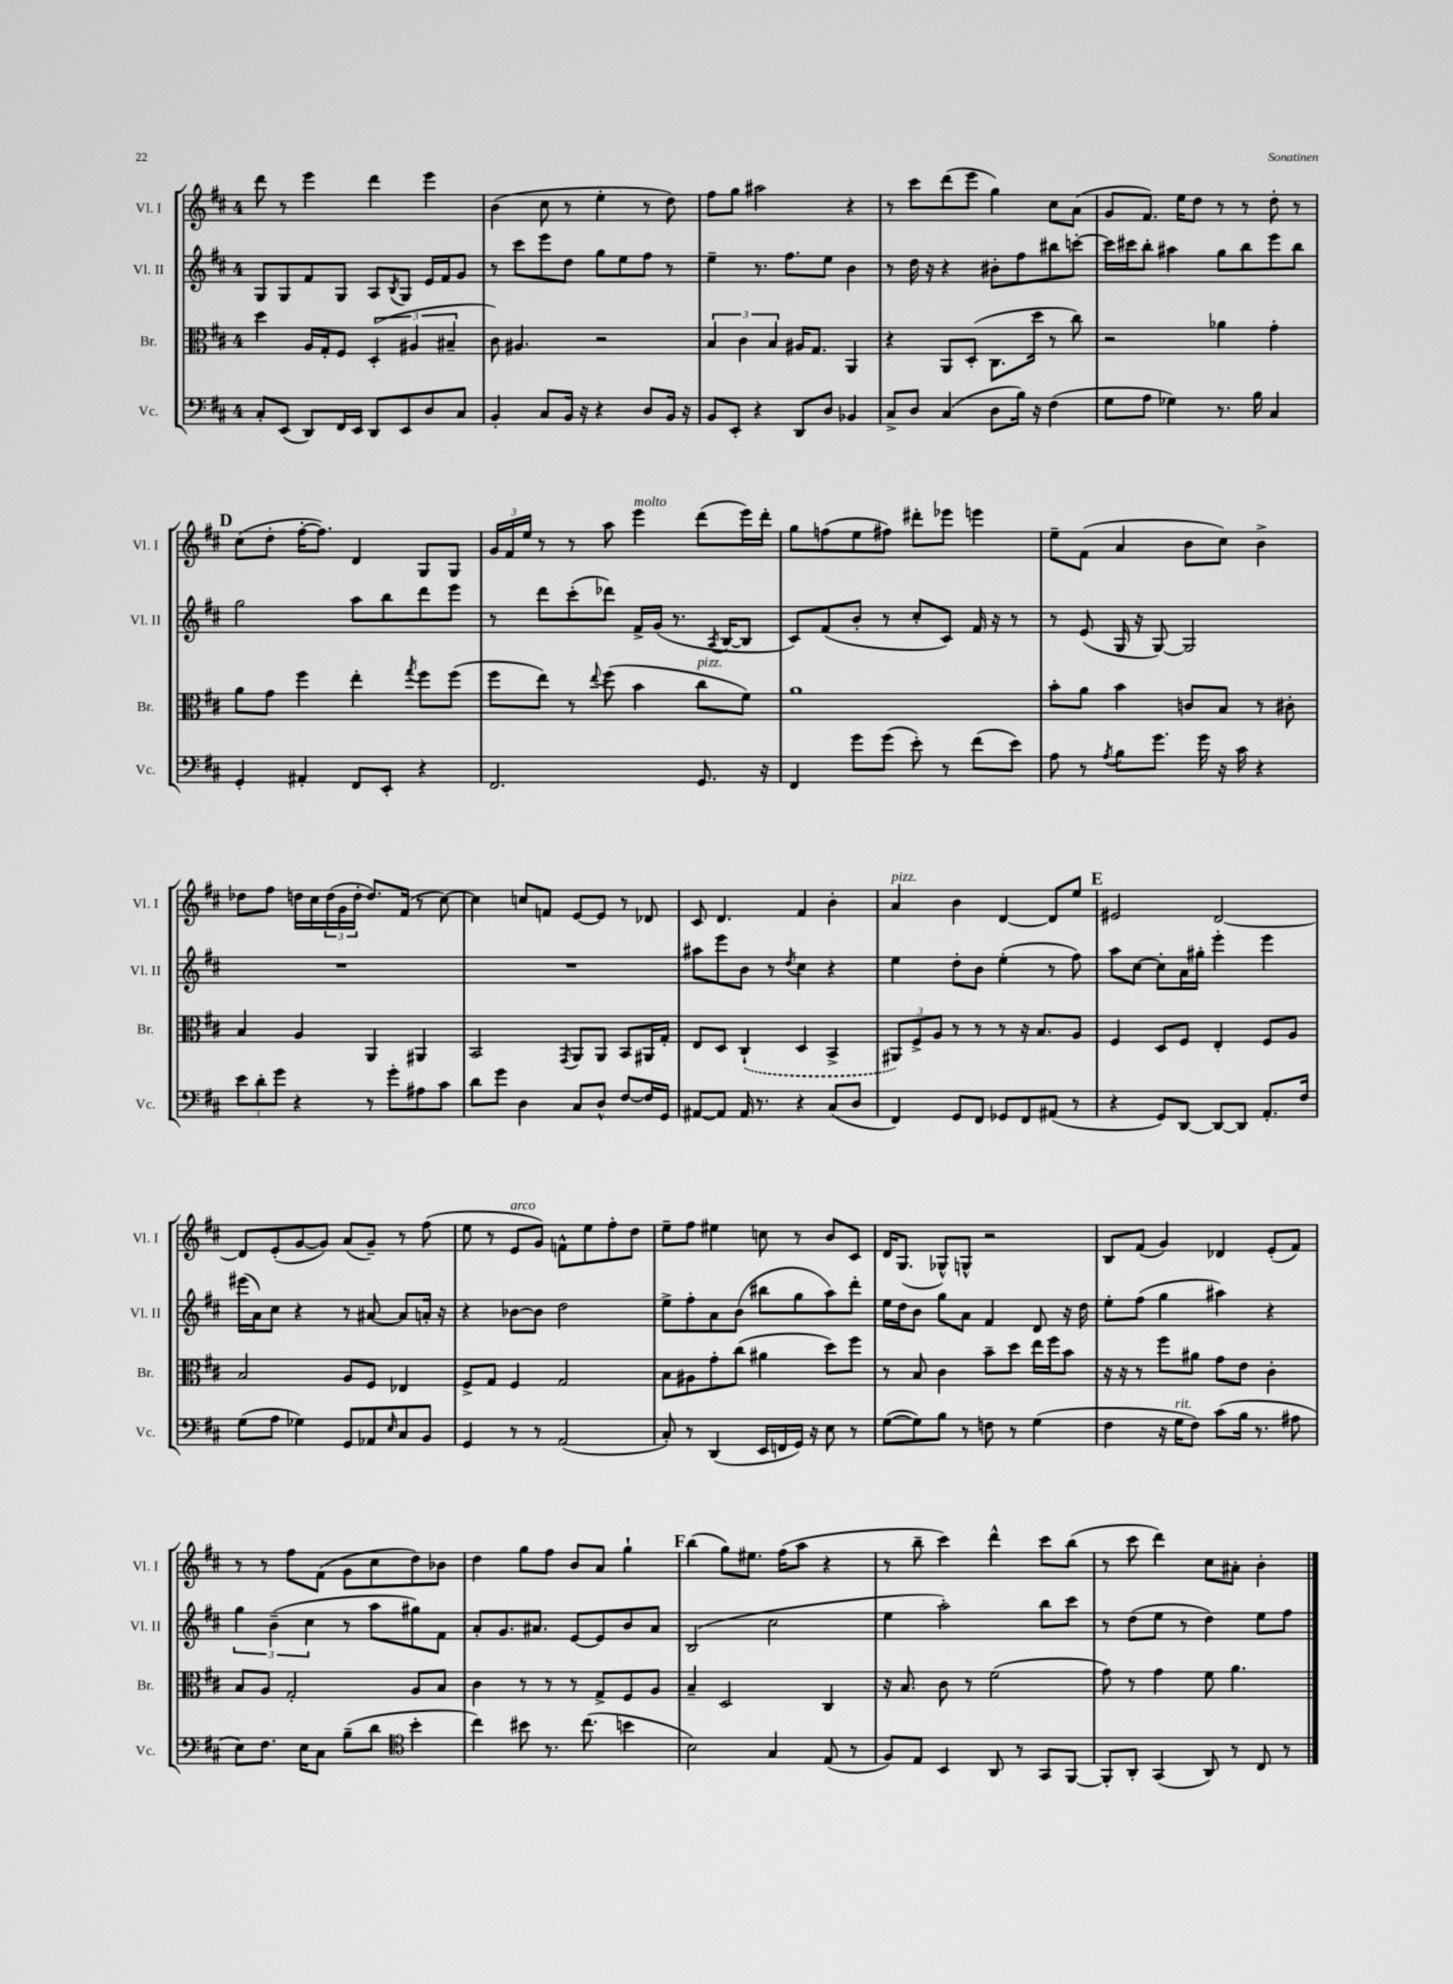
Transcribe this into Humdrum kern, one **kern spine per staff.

**kern	**kern	**kern	**kern
*staff4	*staff3	*staff2	*staff1
*clefF4	*clefC3	*clefG2	*clefG2
*k[f#c#]	*k[f#c#]	*k[f#c#]	*k[f#c#]
*M4/4	*M4/4	*M4/4	*M4/4
8C#'	4dd	8G	8ddd
(8EE	.	8G	8r
8DD)	16A	8f#	4eee
.	16G'	.	.
16FF#	8F#	8G	.
16EE	.	.	.
8DD	(6D'	8A	4ddd
.	.	8qB	.
8EE	.	8G	.
.	6A#	.	.
8D	.	16e	4eee
.	.	16f#	.
.	6B#~	.	.
8C#	.	8g	.
=	=	=	=
4BB'	8c#)	8r	(4b
.	4.A#	8ccc#	.
8C#	.	8eee	8cc#
16BB	.	8dd	8r
16r	.	.	.
4r	2r	8gg	4ee'
.	.	8ee	.
8D	.	8ff#	8r
16BB	.	8r	8dd)
16r	.	.	.
=	=	=	=
8BB	6B	4ee~	8ff#
8EE'	.	.	8gg
.	6c#	.	.
4r	.	8.r	2aa#
.	6B	.	.
.	.	8.ff#	.
8DD	16A#	.	.
.	8.G	.	.
8D	.	8ee	.
4BB-	4AA	4b	4r
=	=	=	=
8C#^	4r	8r	8r
8D	.	16dd	8ccc#
.	.	16r	.
(4C#	8AA	4r	(8ddd
.	(8D'	.	8eee
8D	8.C#	8b#'	4gg)
16B)	.	8ff#	.
16r	16dd	.	.
(4F#	8r	8bb#	8cc#
.	8cc#)	[8ccc'	(8a
=	=	=	=
8G	2r	16ccc]	8g
.	.	16ccc#	.
8A	.	8bb'	8.f#)
4G-)	.	4aa#	.
.	.	.	16ee
.	.	.	8dd
8.r	4a-	8gg	8r
.	.	8bb	8r
16B	.	.	.
4C#	4g'	8eee	8dd'
.	.	8bb	8r
=	=	=	=
4GG'	8a	2gg	(8cc#
.	8g	.	8dd'
4AA#'	4ff#	.	[16ff#'
.	.	.	8.ff#])
8FF#	4ee'	8aa	4d
8EE'	.	8bb	.
.	8qgg	.	.
4r	8ff#	8ddd	8G
.	(8ff#	8eee	8G
=	=	=	=
2.FF#	8ff#	8r	24g
.	.	.	24f#
.	.	.	24ee
.	8ee)	8ddd	8r
.	8r	(8ccc#'	8r
.	8qqee	.	.
.	(8ff#	8ddd-)	8aa
.	4b	16f#^	4eee
.	.	(16g	.
.	.	8.r	.
8.GG	8cc#	.	(8ddd
.	.	8qA	.
.	.	[16B	.
.	8f#)	8B]	16eee)
16r	.	.	16ddd'
=	=	=	=
4FF#	1a	8c#)	8gg
.	.	(8f#	(8ff
8g	.	8b'	8ee
(8g	.	8r	8ff#)
8e')	.	8cc#'	8ddd#'
8r	.	8c#)	8eee-
(8f#	.	16f#	4eee
.	.	16r	.
8e)	.	8r	.
=	=	=	=
8A	8b'	8r	8ee~
8r	8a	(8e	(8f#
8qA	.	.	.
8B	4b	16G	4a
.	.	16r	.
8.g	.	[8G)	.
.	8c	2G]	8b
16g	.	.	.
16r	8B	.	8cc#)
16c#	.	.	.
4r	8r	.	4b^
.	8c#'	.	.
=	=	=	=
12e	4B	1r	8dd-
12d'	.	.	.
.	.	.	8ff#
12g	.	.	.
4r	4A	.	16dd
.	.	.	16cc#
.	.	.	(24dd
.	.	.	24g
.	.	.	24dd'
8r	4AA	.	8.dd)
8g'	.	.	.
.	.	.	(16f#
8A#	4AA#	.	8r
8c#	.	.	[8cc#)
=	=	=	=
8d	2BB	1r	4cc#]
8g	.	.	.
4D	.	.	8cc
.	.	.	8f
.	8qGG	.	.
8C#	8AA	.	[8e
8D^^	8AA	.	8e]
[8F#	8BB	.	8r
16F#]	16AA#	.	8d-
16GG	16G'	.	.
=	=	=	=
[8AA#	8E	8aa#	8c#
8AA#]	8D	8eee	4.d
16AA#	(4C#`	8b	.
8.r	.	.	.
.	.	8r	.
.	.	8qdd	.
4r	4D	4cc#	4f#
(8C#	4BB^	4r	4b'
8D	.	.	.
=	=	=	=
4FF#)	12AA#)	4ee	4a
.	12F#^	.	.
.	12A	.	.
8GG	8r	8dd'	4b
8FF#	8r	8b	.
8GG-	8r	(4ee'	[4d
8FF#	16r	.	.
.	8.B	.	.
(8AA#	.	8r	8d]
8r	8A	8ff#)	8ee
=	=	=	=
4r	4F#	8aa	2e#
.	.	[8cc#	.
8GG)	8D	8cc#']	.
[8DD	8F#	16a	.
.	.	16gg#'	.
8DD_	4E'	4eee'	[2d
8DD]	.	.	.
8.AA'	8F#	4eee	.
.	8A	.	.
16F#	.	.	.
=	=	=	=
(8G	2B	(16eee#	8d]
.	.	16a)	.
8A	.	8cc#	(8e'
4G-)	.	4r	[8g
.	.	.	8g])
8GG	8A	8r	(8a
8AA-	8F#	[8a#	8g~)
16qqE	.	.	.
8C#	4E-	8a#]	8r
8BB	.	16a'	(8ff#
.	.	16r	.
=	=	=	=
4GG	8F#^	4r	8ee
.	8G	.	8r
8r	4F#	[8b-	8e
8r	.	8b-]	8g)
(2AA	2G	2dd	8f^^
.	.	.	8ee
.	.	.	8ff#'
.	.	.	8dd
=	=	=	=
8C#')	8B	8ee^	8ee~
8r	8A#	8ff#'	8ff#
(4DD	8g'	8a	4ee#
.	(8cc#	(8b	.
16EE	4a#	8bb#	8cc
16FF	.	.	.
16GG)	.	8gg	8r
16r	.	.	.
8E	8dd)	8aa)	8b
8r	8ff#	8ddd'	8c#
=	=	=	=
([8G	8r	16ee	16d
.	.	16dd	(8.G
8G])	8B	8b	.
8B	4c#	8gg	8G-^^)
8r	.	8a	8G^^
8F	8b~	4f#	2r
8r	8dd	.	.
(4G	16ee	8d	.
.	16ff#	.	.
.	8b	16r	.
.	.	16dd	.
=	=	=	=
4F#	16r	8ee'	8B
.	16r	.	.
.	8r	(8ff#	(8f#
16r	8ff#	4gg	4g)
16G	.	.	.
8F#)	8a#	.	.
(8c#	8g	4aa#)	4d-
16B	8e	.	.
8.r	.	.	.
.	4c#'	4r	(8e'
8A#	.	.	8f#)
=	=	=	=
8E)	8B	6gg	8r
8.F#	8A	.	8r
.	.	(6b~	.
.	2G'	.	8ff#
16E	.	.	.
.	.	6cc#	.
8C#	.	.	(8f#
(8B~	.	8r	8g
8d	.	8aa	8cc#
*clefC4	*	*	*
4b'	8A	8gg#)	8dd)
.	8B	8f#	8b-
=	=	=	=
4cc#)	4c#	8a'	4dd
.	.	8.g	.
8b#	8r	.	8gg
.	.	8.a#	.
8.r	8r	.	8ff#
.	8r	[8e	8b
(8.cc#	.	.	.
.	8G^	8e]	8a
4b	8F#	8b	4gg`
.	8A	8a#	.
=	=	=	=
2B)	4B~	(2B	(4bb
.	2D	.	8gg)
.	.	.	8.ee#
4G	.	2cc#	.
.	.	.	(16ff#
.	.	.	8aa
(8E	4C#	.	4r
8r	.	.	.
=	=	=	=
8F#)	16r	4ee	8r
.	8.B	.	.
8E	.	.	8bb~
4BB	8c#	2aa')	4ccc#)
.	8r	.	.
8AA	(2f#	.	4ddd^^
8r	.	.	.
8GG	.	8bb	8ccc#
[8FF#	.	8ccc#	(8bb
=	=	=	=
8FF#']	8g)	8r	8r
8AA'	8r	(8dd	8ccc#
(4GG	4g	8ee	4ddd)
.	.	8r	.
8AA)	8f#	4dd)	8cc#
8r	4.a	.	8a#'
8C#	.	8ee	4b'
8r	.	8ff#	.
==	==	==	==
*-	*-	*-	*-
